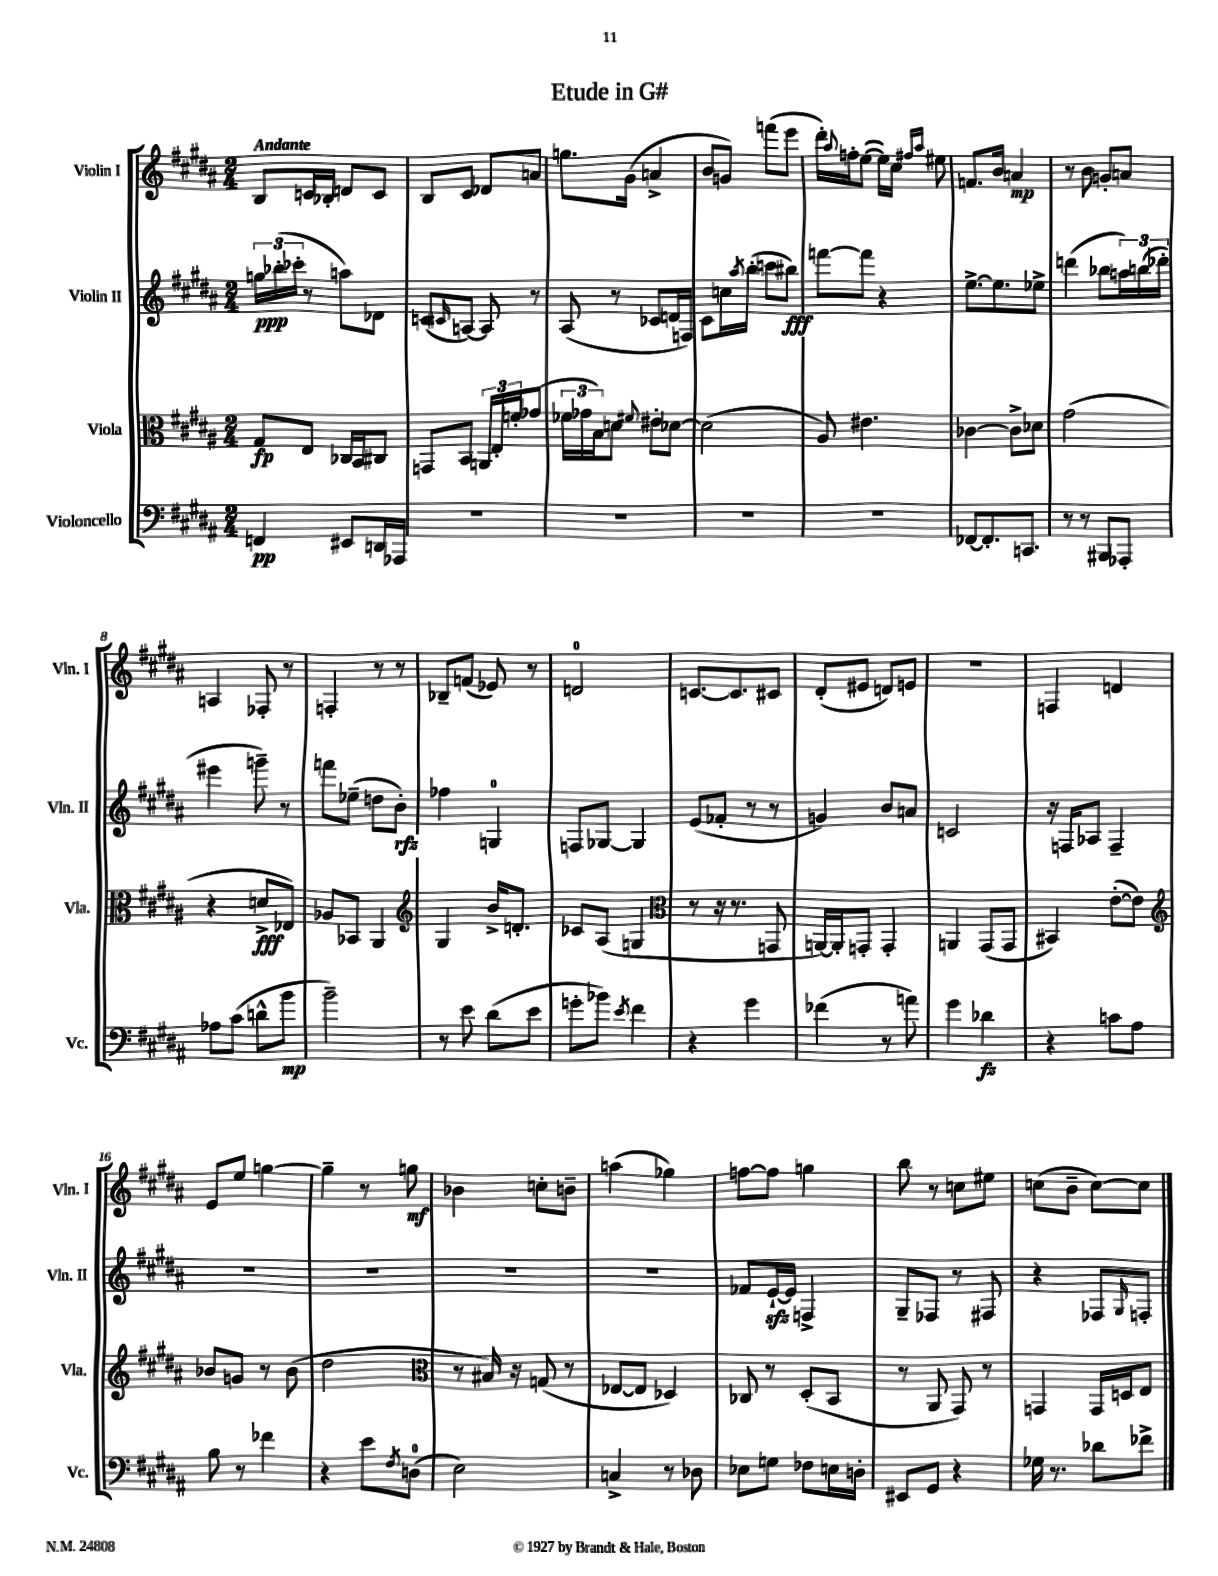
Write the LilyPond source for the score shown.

\header { title = "Etude in G#" }
<<
\new StaffGroup <<
\new Staff = "s0" \with { instrumentName = "Violin I" shortInstrumentName = "Vln. I" } {
    \clef treble \key b \major \numericTimeSignature \time 2/4 \tempo "Andante"
    b8 c'16 bes16-. d'8 c'8 |
    b8 cis'8 des'8 a'8 |
    g''8. gis'16( a'4-> |
    b'8 g'8) f'''8( e'''8 |
    dis'''16-.) \appoggiatura { ais''8 } f''16-. e''8~( e''16) cis''16 \grace { fis''16 ais''16 } eis''8 |
    f'8. b'16 a'4\mp |
    r8 b'8 g'8-. a'8 |
    a4 fes8-. r8 |
    f4-. r8 r8 |
    bes8-- f'8( ees'8) r8 |
    d'2-0 |
    c'8.~ c'8. cis'8 |
    dis'8-.( eis'8 d'8) e'8 |
    r2 |
    f4 d'4 |
    e'8 e''8 g''4~ |
    g''4-- r8 g''8\mf |
    bes'4 c''8-. b'8-- |
    a''4( ges''4) |
    f''8~ f''8 g''4 |
    b''8 r8 c''8 eis''8 |
    c''8( b'8-- c''8~) c''8 \bar "|." |
}
\new Staff = "s1" \with { instrumentName = "Violin II" shortInstrumentName = "Vln. II" } {
    \clef treble \key b \major \numericTimeSignature \time 2/4
    \tuplet 3/2 { g''16\ppp bes''16-.( ces'''16-. } r8 a''8) des'8 |
    c'8( \grace { cis'16 } a8~) a8 r8 |
    ais8( r8 ces'8 d'16 f16) |
    cis'8 c''16 \acciaccatura { ais''8 } b''16-.( c'''8 bis''8\fff) |
    f'''8~ f'''8 r4 |
    e''8.~-> e''8. ees''8-> |
    d'''4( bes''8 \tuplet 3/2 { a''16) b''16( des'''16-. } |
    eis'''4 g'''8--) r8 |
    f'''8 ees''8--( d''8 b'8-.\rfz) |
    fes''4 g4-0 |
    f8 ges8~ ges4 |
    e'8( fes'8-. r8 r8 |
    g'4) b'8 a'8 |
    c'2 |
    r16 f16 aes8 f4-- |
    R2 |
    R2 |
    R2 |
    R2 |
    fes'8 e'16~-!\sfz e'16 f4-> |
    gis8-- fes8 r8 fis8 |
    r4 fes8 \grace { gis16 } f8-. \bar "|." |
}
\new Staff = "s2" \with { instrumentName = "Viola" shortInstrumentName = "Vla." } {
    \clef alto \key b \major \numericTimeSignature \time 2/4
    gis8\fp e8 ces16 b,16 cis8 |
    g,8 b,8 \tuplet 3/2 { a,16 e16-. f'16-. } ges'8( |
    \tuplet 3/2 { fes'16 ges'16 b16) } d'8 \appoggiatura { fis'8 } eis'8-. des'8~ |
    des'2( |
    ais8) eis'4. |
    ces'4~ ces'8-> des'8 |
    gis'2( |
    r4 d'8->\fff ees8) |
    aes8 bes,8 ais,4 |
    \clef treble gis4 b'16-> d'8.-. |
    ces'8 ais8( g4 |
    \clef alto r8 r16 r8. g,8 |
    a,16~) a,16-. g,8-. g,4-. |
    a,4 gis,8( gis,8 |
    bis,4) e'8~-.( e'8) |
    \clef treble bes'8 g'8 r8 bes'8( |
    dis''2 |
    \clef alto r8 bis16) r16 g8( r8 |
    ees8~ ees8 des4) |
    ces8 r8 dis8-.( b,8 |
    r8 ais,8 gis,8) r8 |
    g,4 g,16 d16 e8 \bar "|." |
}
\new Staff = "s3" \with { instrumentName = "Violoncello" shortInstrumentName = "Vc." } {
    \clef bass \key b \major \numericTimeSignature \time 2/4
    f,4\pp eis,8 d,16 aes,,16 |
    R2 |
    R2 |
    R2 |
    R2 |
    fes,8~ fes,8.-. c,8. |
    r8 r8 bis,,8 aes,,8-. |
    aes8 cis'8( d'8-^ b'8\mp |
    b'2--) |
    r8 e'8 dis'8( e'8 |
    g'8-. bes'8) \acciaccatura { e'8 } fis'4 |
    r4 gis'4 |
    fes'4( r8 a'8) |
    gis'4 des'4\fz |
    r4 c'8 ais8 |
    b8 r8 fes'4 |
    r4 e'8 \acciaccatura { fis8 } d8-0( |
    e2) |
    c4-> r8 des8 |
    ees8 g8 fes8 e16 d16-. |
    eis,8 gis,8 r4 |
    ges16 r8. des'8 fes'8-> \bar "|." |
}
>>
>>
